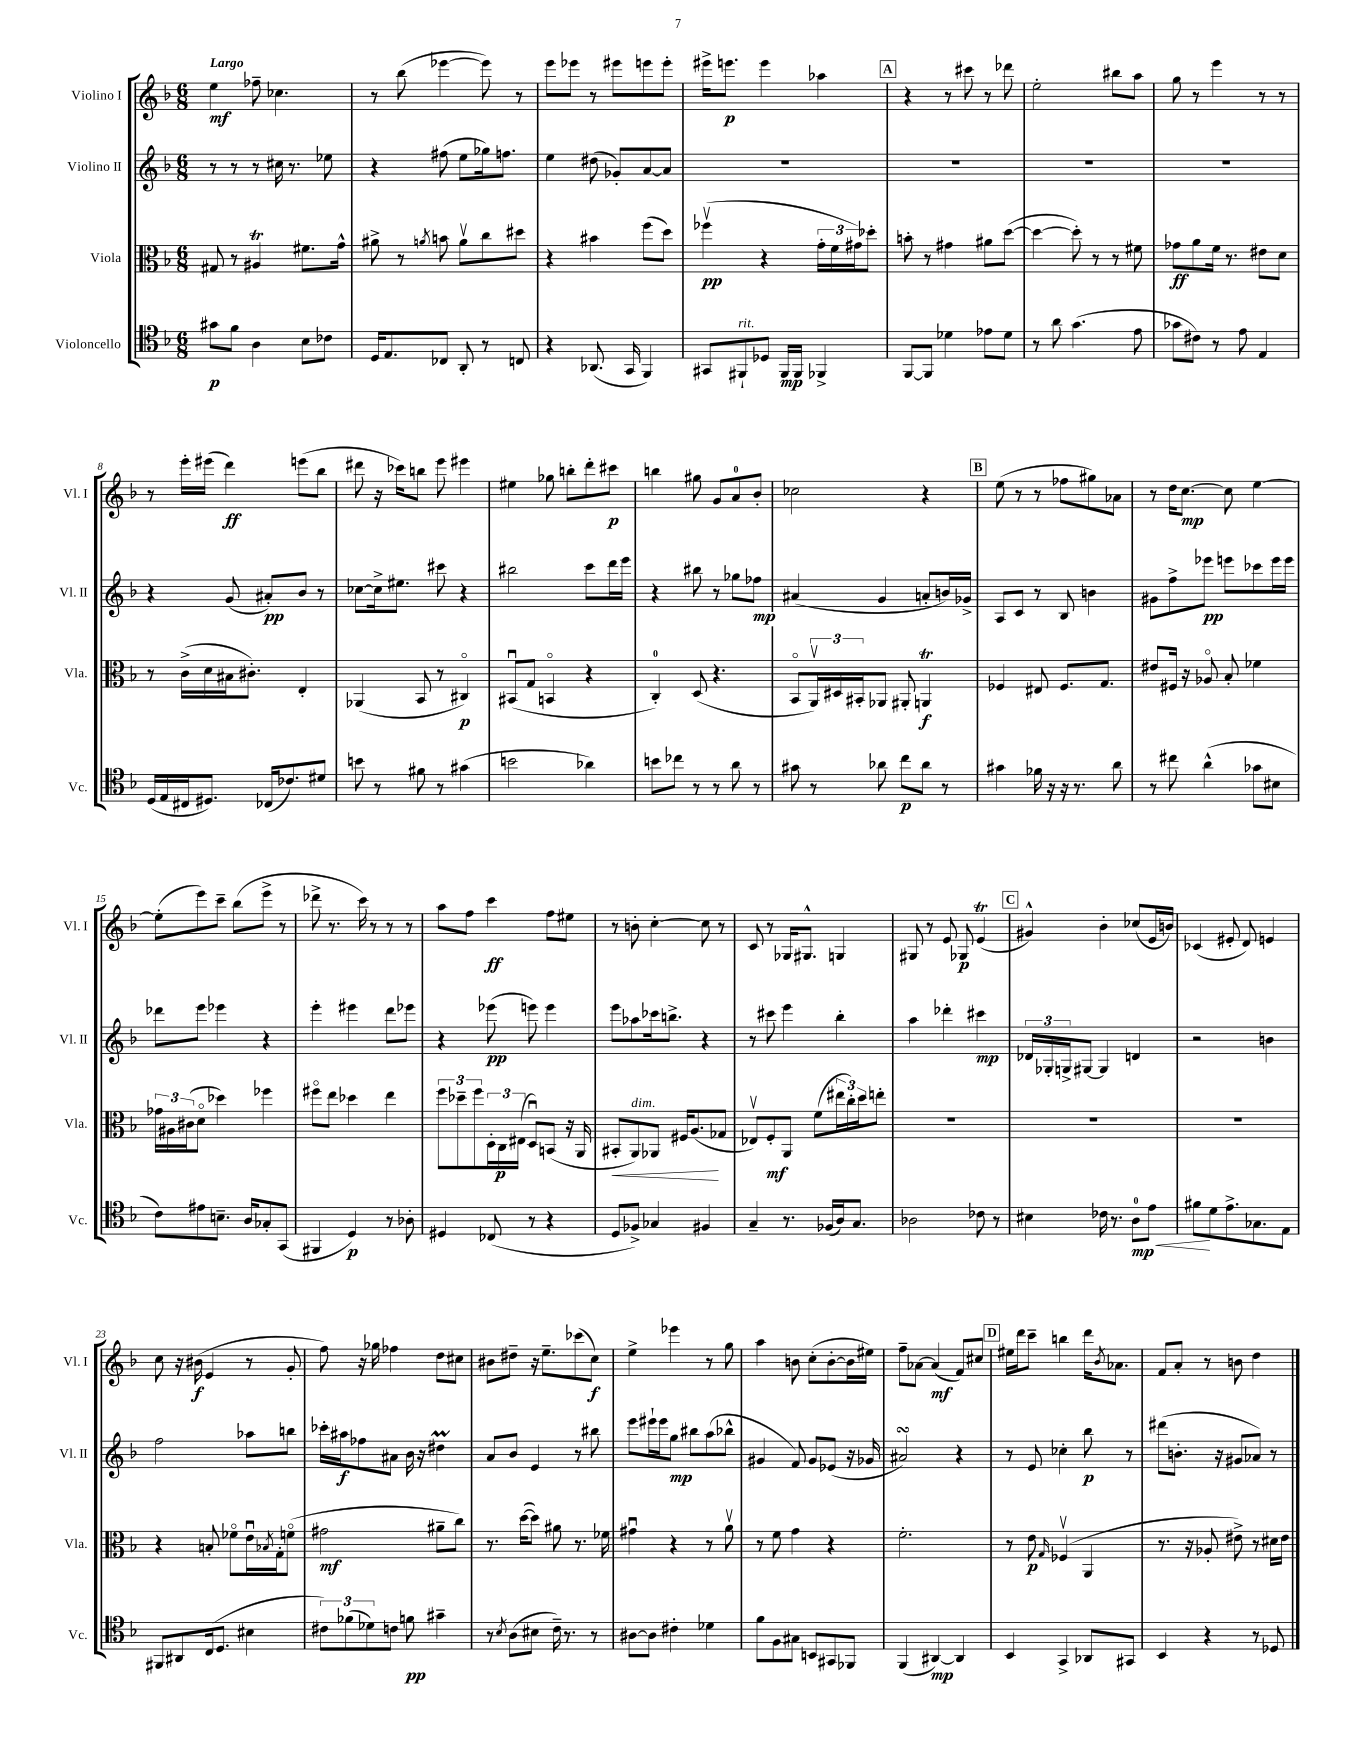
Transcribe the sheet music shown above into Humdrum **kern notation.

**kern	**dynam	**kern	**dynam	**kern	**dynam	**kern	**dynam
*part4	*part4	*part3	*part3	*part2	*part2	*part1	*part1
*staff4	*staff4	*staff3	*staff3	*staff2	*staff2	*staff1	*staff1
*I"Violoncello	*	*I"Viola	*	*I"Violino II	*	*I"Violino I	*
*I'Vc.	*	*I'Vla.	*	*I'Vl. II	*	*I'Vl. I	*
*clefC4	*	*clefC3	*	*clefG2	*	*clefG2	*
*k[b-]	*	*k[b-]	*	*k[b-]	*	*k[b-]	*
*M6/8	*	*M6/8	*	*M6/8	*	*M6/8	*
=1	=1	=1	=1	=1	=1	=1	=1
!	!	!	!	!	!	!LO:TX:a:B:t=Largo	!
8g#X\L	p	8G#X/	.	8r	.	4ee\	mf
8f\J	.	8r	.	8r	.	.	.
4A\	.	4A#Xt/	.	8r	.	8ff-X~\	.
.	.	.	.	16cc#X\	.	4.cc-X\	.
.	.	.	.	8.r	.	.	.
8B-\L	.	8.f#X\L	.	.	.	.	.
8c-X\J	.	.	.	8ee-X\	.	.	.
.	.	16g^^\Jk	.	.	.	.	.
=2	=2	=2	=2	=2	=2	=2	=2
16D/KL	.	8a#X^\	.	4r	.	8r	.
8.E/	.	.	.	.	.	.	.
.	.	8r	.	.	.	(8bb-\	.
.	.	8qan/	.	.	.	.	.
8C-X/J	.	8bn\	.	(8ff#X\	.	[4eee-X\	.
8AA'/	.	8av\L	.	8ee\L	.	.	.
8r	.	8cc\	.	16gg-X\k)	.	8eee-\])	.
.	.	.	.	8.ffn\J	.	.	.
8Cn/	.	8dd#X\J	.	.	.	8r	.
=3	=3	=3	=3	=3	=3	=3	=3
4r	.	4r	.	4ee\	.	8eee\L	.
.	.	.	.	.	.	8eee-X\J	.
(8.AA-X/	.	4b#X\	.	(8dd#X\	.	8r	.
.	.	.	.	8g-X'/L)	.	8eee#X\L	.
16GG/	.	.	.	.	.	.	.
4FF/)	.	(8ff\L	.	[8a/	.	8eeen\	.
.	.	8dd\J)	.	8a/J]	.	8eee'\J	.
=4	=4	=4	=4	=4	=4	=4	=4
8GG#X/L	.	(4ff-Xv\	pp	2.r	.	16eee#X^\KL	.
.	.	.	.	.	.	8.eeen\J	p
!LO:TX:a:i:t=rit.	!	!	!	!	!	!	!
8FF#X`/	.	.	.	.	.	.	.
8D-X/J	.	4r	.	.	.	4eee\	.
16FF#/LL	mp	.	.	.	.	.	.
16FF#/JJ	.	.	.	.	.	.	.
4FF-X^/	.	24g'\LL	.	.	.	4aa-X\	.
.	.	24f\	.	.	.	.	.
.	.	24g#X\J)	.	.	.	.	.
.	.	8dd-X'\J	.	.	.	.	.
!!LO:REH:place=s1:t=A
=5	=5	=5	=5	=5	=5	=5	=5
[8FF/L	.	8bn'\	.	2.r	.	4r	.
8FF/J]	.	8r	.	.	.	.	.
4d-X\	.	4g#X\	.	.	.	8r	.
.	.	.	.	.	.	8ccc#X\	.
8e-X\L	.	8a#X\L	.	.	.	8r	.
8d-\J	.	([8dd\J	.	.	.	8ddd-X\	.
=6	=6	=6	=6	=6	=6	=6	=6
8r	.	4dd\_	.	2.r	.	2ee'\	.
8a\	.	.	.	.	.	.	.
(4.g\	.	8dd'\])	.	.	.	.	.
.	.	8r	.	.	.	.	.
.	.	8r	.	.	.	8bb#X\L	.
8e\	.	8f#X\	.	.	.	8aa\J	.
=7	=7	=7	=7	=7	=7	=7	=7
8g-X\L	.	8g-X\L	ff	2.r	.	8gg\	.
8c#X\J)	.	8a\	.	.	.	8r	.
8r	.	16f\Jk	.	.	.	4eee\	.
.	.	8.r	.	.	.	.	.
8e\	.	.	.	.	.	.	.
4E/	.	8e#X\L	.	.	.	8r	.
.	.	8d\J	.	.	.	8r	.
!!LO:LB:g=z
=8	=8	=8	=8	=8	=8	=8	=8
(16D/LL	.	8r	.	4r	.	8r	.
16E/	.	.	.	.	.	.	.
16C#X/J	.	(16c^\LL	.	.	.	16eee'\LL	.
8.D#X/J)	.	16d\	.	.	.	(16eee#X\JJ	.
.	.	16B#X\J	.	(8g/	.	4ddd\)	ff
.	.	8.c#X'\J)	.	.	.	.	.
(16C-X/KL	.	.	.	8a#X'/L)	pp	.	.
8.c-X/)	.	.	.	.	.	.	.
.	.	4E'/	.	8b-/J	.	(8eeen\L	.
8d#X/J	.	.	.	8r	.	8bb-\J	.
=9	=9	=9	=9	=9	=9	=9	=9
8bn\	.	(4AA-X/	.	[8cc-X\L	.	8ddd#X\	.
8r	.	.	.	16cc-^\k]	.	16r	.
.	.	.	.	8.ee#X\J	.	16ccc-X\KL)	.
8f#X\	.	8BB-/	.	.	.	8bbn\J	.
8r	.	8r	.	8ccc#X\	.	8eee\	.
(4g#X\	.	4C#X/)	p	4r	.	4eee#X\	.
=10	=10	=10	=10	=10	=10	=10	=10
2bn\	.	(8BB#Xu/L	.	2bb#X\	.	4ee#X\	.
.	.	8G/J	.	.	.	.	.
.	.	4BBn/	.	.	.	8gg-X\	.
.	.	.	.	.	.	8bbn'\L	.
4a-X\)	.	4r	.	8ccc\L	.	8ddd'\	.
.	.	.	.	16ddd\L	.	8ccc#X\J	p
.	.	.	.	16eee\JJ	.	.	.
=11	=11	=11	=11	=11	=11	=11	=11
8bn\L	.	4C'/)	.	4r	.	4bbn\	.
8cc-X\J	.	.	.	.	.	.	.
8r	.	(8D/	.	8bb#X\	.	8gg#X\	.
8r	.	4.r	.	8r	.	8g/L	.
8a\	.	.	.	8gg-X\L	.	8a/	.
8r	.	.	.	8ff-X\J	mp	8b-'/J	.
=12	=12	=12	=12	=12	=12	=12	=12
8g#X\	.	8BB-/L	.	(4a#X/	.	2cc-X\	.
8r	.	24AAv/L)	.	.	.	.	.
.	.	24D#X/	.	.	.	.	.
.	.	24BB#X'/J	.	.	.	.	.
8a-X\	.	8AA-X/J	.	4g/	.	.	.
8cc\L	p	8AA#X'/	.	.	.	.	.
8a-\J	.	4AAnt/	f	8an'/L	.	4r	.
8r	.	.	.	16bn/L)	.	.	.
.	.	.	.	16g-X^/JJ	.	.	.
!!LO:REH:place=s1:t=B
=13	=13	=13	=13	=13	=13	=13	=13
4g#X\	.	4F-X/	.	8A/L	.	(8ee\	.
.	.	.	.	8c/J	.	8r	.
16f-X\	.	8E#X/	.	8r	.	8r	.
16r	.	.	.	.	.	.	.
16r	.	8.F-/L	.	8B-/	.	8ff-X\L	.
8.r	.	.	.	.	.	.	.
.	.	.	.	4bn\	.	8gg#X\)	.
.	.	8.G/J	.	.	.	.	.
8a\	.	.	.	.	.	8a-X\J	.
=14	=14	=14	=14	=14	=14	=14	=14
8r	.	8e#X/L	.	8g#X\L	.	8r	.
8cc#X\	.	16F#X/Jk	.	8ff^\	.	16dd\KL	.
.	.	16r	.	.	.	[8.cc\J	mp
(4a^^\	.	8A-X/	.	8eee-X\J	pp	.	.
.	.	8B-'/	.	8eeen\L	.	8cc\]	.
8g-X\L	.	4f-X\	.	8ccc-X\	.	[4ee\	.
8B#X\J	.	.	.	16eee\L	.	.	.
.	.	.	.	16eee\JJ	.	.	.
!!LO:LB:g=z
=15	=15	=15	=15	=15	=15	=15	=15
8c\L)	.	24g-X\LL	.	8ddd-X\L	.	(8ee'\L]	.
.	.	24A#X\	.	.	.	.	.
.	.	(24c#X\J	.	.	.	.	.
8e#X\	.	8d\J	.	8eee\J	.	8eee\)	.
8.Bn~\J	.	4dd-X\)	.	4eee-X\	.	8ccc~\J	.
.	.	.	.	.	.	(8bb-\L	.
16A/KL	.	.	.	.	.	.	.
8G-X'/	.	4ff-X\	.	4r	.	8eee^\J	.
(8GG/J	.	.	.	.	.	8r	.
=16	=16	=16	=16	=16	=16	=16	=16
4FF#X/	.	8ff#X\L	.	4eee'\	.	8ddd-X^\	.
.	.	8ee\J	.	.	.	8.r	.
4D/)	p	4dd-X\	.	4eee#X\	.	.	.
.	.	.	.	.	.	16ccc\)	.
.	.	.	.	.	.	8r	.
8r	.	4ee\	.	8ddd\L	.	8r	.
8A-X'\	.	.	.	8eee-X\J	.	8r	.
=17	=17	=17	=17	=17	=17	=17	=17
4D#X/	.	12ff\L	.	4r	.	8aa\L	.
.	.	12dd-X~\	.	.	.	.	.
.	.	.	.	.	.	8ff\J	.
.	.	12ff\	.	.	.	.	.
(8C-X/	.	24D'\L	.	(8eee-X\	pp	4ccc\	ff
.	.	24C\	p	.	.	.	.
.	.	(24E#X\JJ	.	.	.	.	.
8r	.	8Du/L)	.	8eeen\)	.	.	.
4r	.	(8BBn/J	.	4eee\	.	8ff\L	.
.	.	16r	.	.	.	8ee#X\J	.
.	.	16AA/	.	.	.	.	.
=18	=18	=18	=18	=18	=18	=18	=18
!	!	!	!LO:HP:b	!	!	!	!
8D/L	.	8BB#X'/L	<	8eee\L	.	8r	.
!	!	!LO:TX:a:i:t=dim.	!	!	!	!	!
8F-X^/J)	.	8AA/)	.	8aa-X\	.	8bn'\	.
4G-X/	.	8AA-X/J	.	16ccc-X\k	.	[4cc'\	.
.	.	.	.	8.bbn^\J	.	.	.
.	.	16F#X/KL	.	.	.	.	.
.	.	(8.A/	.	.	.	.	.
4F#X/	.	.	.	4r	.	8cc\]	.
.	.	8G-X/J	[	.	.	8r	.
=19	=19	=19	=19	=19	=19	=19	=19
4G~/	.	8E-Xv/L)	.	8r	.	8c/	.
.	.	8F'/	mf	8ccc#X\	.	8r	.
8.r	.	8AA/J	.	4eee\	.	16G-X/KL	.
.	.	.	.	.	.	8.G#X^^/J	.
.	.	(8f\L	.	.	.	.	.
(16F-X/LL	.	.	.	.	.	.	.
16A/J)	.	24ee#X\L	.	4bb-'\	.	4Gn/	.
.	.	24cc'\)	.	.	.	.	.
8.G/J	.	.	.	.	.	.	.
.	.	24dd\J	.	.	.	.	.
.	.	8een'\J	.	.	.	.	.
=20	=20	=20	=20	=20	=20	=20	=20
2A-X\	.	2.r	.	4aa\	.	8G#X/	.
.	.	.	.	.	.	8r	.
.	.	.	.	4ddd-X'\	.	8e/	.
.	.	.	.	.	.	8G-X/	p
8c-X\	.	.	.	4ccc#X\	mp	(4et/	.
8r	.	.	.	.	.	.	.
!!LO:REH:place=s1:t=C
=21	=21	=21	=21	=21	=21	=21	=21
4B#X\	.	2.r	.	24d-X/LL	.	4g#X^^/)	.
.	.	.	.	24G-X'/	.	.	.
.	.	.	.	24Gn^/J	.	.	.
.	.	.	.	[8G#X/J	.	.	.
16c-X\	.	.	.	4G#/]	.	4b-'\	.
8.r	.	.	.	.	.	.	.
!	!LO:HP:b	!	!	!	!	!	!
8A\L	< mp	.	.	4dn/	.	(8cc-X/L	.
8e\J	.	.	.	.	.	16e/L	.
.	.	.	.	.	.	16bn/JJ)	.
=22	=22	=22	=22	=22	=22	=22	=22
8f#X\L	.	2.r	.	2r	.	(4c-X/	.
8d\	[	.	.	.	.	.	.
8.e^\	.	.	.	.	.	8e#X'/	.
.	.	.	.	.	.	8d/)	.
8.G-X\	.	.	.	.	.	.	.
.	.	.	.	4bn\	.	4en/	.
8E\J	.	.	.	.	.	.	.
!!LO:LB:g=z
=23	=23	=23	=23	=23	=23	=23	=23
8FF#X/L	.	4r	.	2ff\	.	8cc\	.
8AA#X/	.	.	.	.	.	16r	.
.	.	.	.	.	.	(16b#X\	f
(16C/k	.	8Bn'/	.	.	.	4e/	.
8.D/J	.	.	.	.	.	.	.
.	.	8f-X\L	.	.	.	.	.
4B#X\	.	16eu\L	.	8aa-X\L	.	8r	.
.	.	8qB-X/	.	.	.	.	.
.	.	16G'\J	.	.	.	.	.
.	.	(8fn\J	.	8bbn\J	.	8g'/	.
=24	=24	=24	=24	=24	=24	=24	=24
12c#X\L)	.	2g#X\	mf	16ccc-X'\LL	.	8ff\)	.
.	.	.	.	16aa#X\J	f	.	.
(12f-X\	.	.	.	.	.	.	.
.	.	.	.	8ff-X\	.	16r	.
12d-X\)	.	.	.	.	.	.	.
.	.	.	.	.	.	16gg-X\	.
8cn\J	.	.	.	8a#X\J	.	4ff-X\	.
8fn\	pp	.	.	16b-\	.	.	.
.	.	.	.	16r	.	.	.
4g#X~\	.	8a#X~\L	.	4dd#Xm\	.	8dd\L	.
.	.	8cc\J)	.	.	.	8cc#X\J	.
=25	=25	=25	=25	=25	=25	=25	=25
8r	.	8.r	.	8a/L	.	8b#X\L	.
8qB-/	.	.	.	.	.	.	.
(8A\L	.	.	.	8b-/J	.	8dd#X~\J	.
.	.	([16dd\KL	.	.	.	.	.
8B#X\J	.	8dd\J])	.	4e/	.	16r	.
.	.	.	.	.	.	8.ee~\L	.
16c~\)	.	8a#X\	.	.	.	.	.
8.r	.	.	.	.	.	.	.
.	.	8.r	.	8r	.	(8ccc-X\	.
8r	.	.	.	8bb#X\	.	8cc\J)	f
.	.	16f-X\	.	.	.	.	.
=26	=26	=26	=26	=26	=26	=26	=26
[8A#X\L	.	4g#Xu\	.	8eee\L	.	4ee^\	.
8A#\J]	.	.	.	16eee#X`\L	.	.	.
.	.	.	.	16eee#\J	.	.	.
4c#X'\	.	4r	.	8gg\J	mp	4eee-X\	.
.	.	.	.	8bb#X\L	.	.	.
4d-X\	.	8r	.	(8aa\	.	8r	.
.	.	8av\	.	8bb-X^^\J	.	8gg\	.
=27	=27	=27	=27	=27	=27	=27	=27
8f\L	.	8r	.	4g#X/	.	4aa\	.
8F\	.	8f\	.	.	.	.	.
8G#X\J	.	4g\	.	8f/)	.	8bn\	.
8BBn/L	.	.	.	8g#/L	.	(8cc'\L	.
8GG#X/	.	4r	.	(8e-X/J	.	[8b'\	.
8FF-X/J	.	.	.	16r	.	16b\L]	.
.	.	.	.	16g-X/	.	16ee#X\JJ)	.
=28	=28	=28	=28	=28	=28	=28	=28
(4FF/	.	2.f'\	.	2a#XsSsS/)	.	8ff~\L	.
.	.	.	.	.	.	[8a-X\J	.
[4AA#X/)	mp	.	.	.	.	(4a-/]	mf
4AA#/]	.	.	.	4r	.	8f/L)	.
.	.	.	.	.	.	8cc#X/J	.
!!LO:REH:place=s1:t=D
=29	=29	=29	=29	=29	=29	=29	=29
4BB-/	.	8r	.	8r	.	16ee#X\LL	.
.	.	.	.	.	.	16ddd\J	.
.	.	8e\	p	8e/	.	8ccc~\J	.
.	.	16qqG/	.	.	.	.	.
4GG^/	.	(4F-Xv/	.	4cc-X'\	.	4bbn\	.
8AA-X/L	.	4AA/	.	8bb-\	p	16ddd\KL	.
.	.	.	.	.	.	8qb-/	.
.	.	.	.	.	.	8.a-X\J	.
8GG#X/J	.	.	.	8r	.	.	.
=30	=30	=30	=30	=30	=30	=30	=30
4BB-/	.	8.r	.	(8ddd#X\L	.	8f/L	.
.	.	.	.	8.bn'\J	.	8a'/J	.
.	.	16r	.	.	.	.	.
4r	.	8A-X'/	.	.	.	8r	.
.	.	.	.	16r	.	.	.
.	.	8e#X^\)	.	8g#X/L	.	8bn\	.
8r	.	8r	.	8a-X/J)	.	4dd\	.
8D-X/	.	16d#X\LL	.	8r	.	.	.
.	.	16e#\JJ	.	.	.	.	.
==	==	==	==	==	==	==	==
*-	*-	*-	*-	*-	*-	*-	*-
